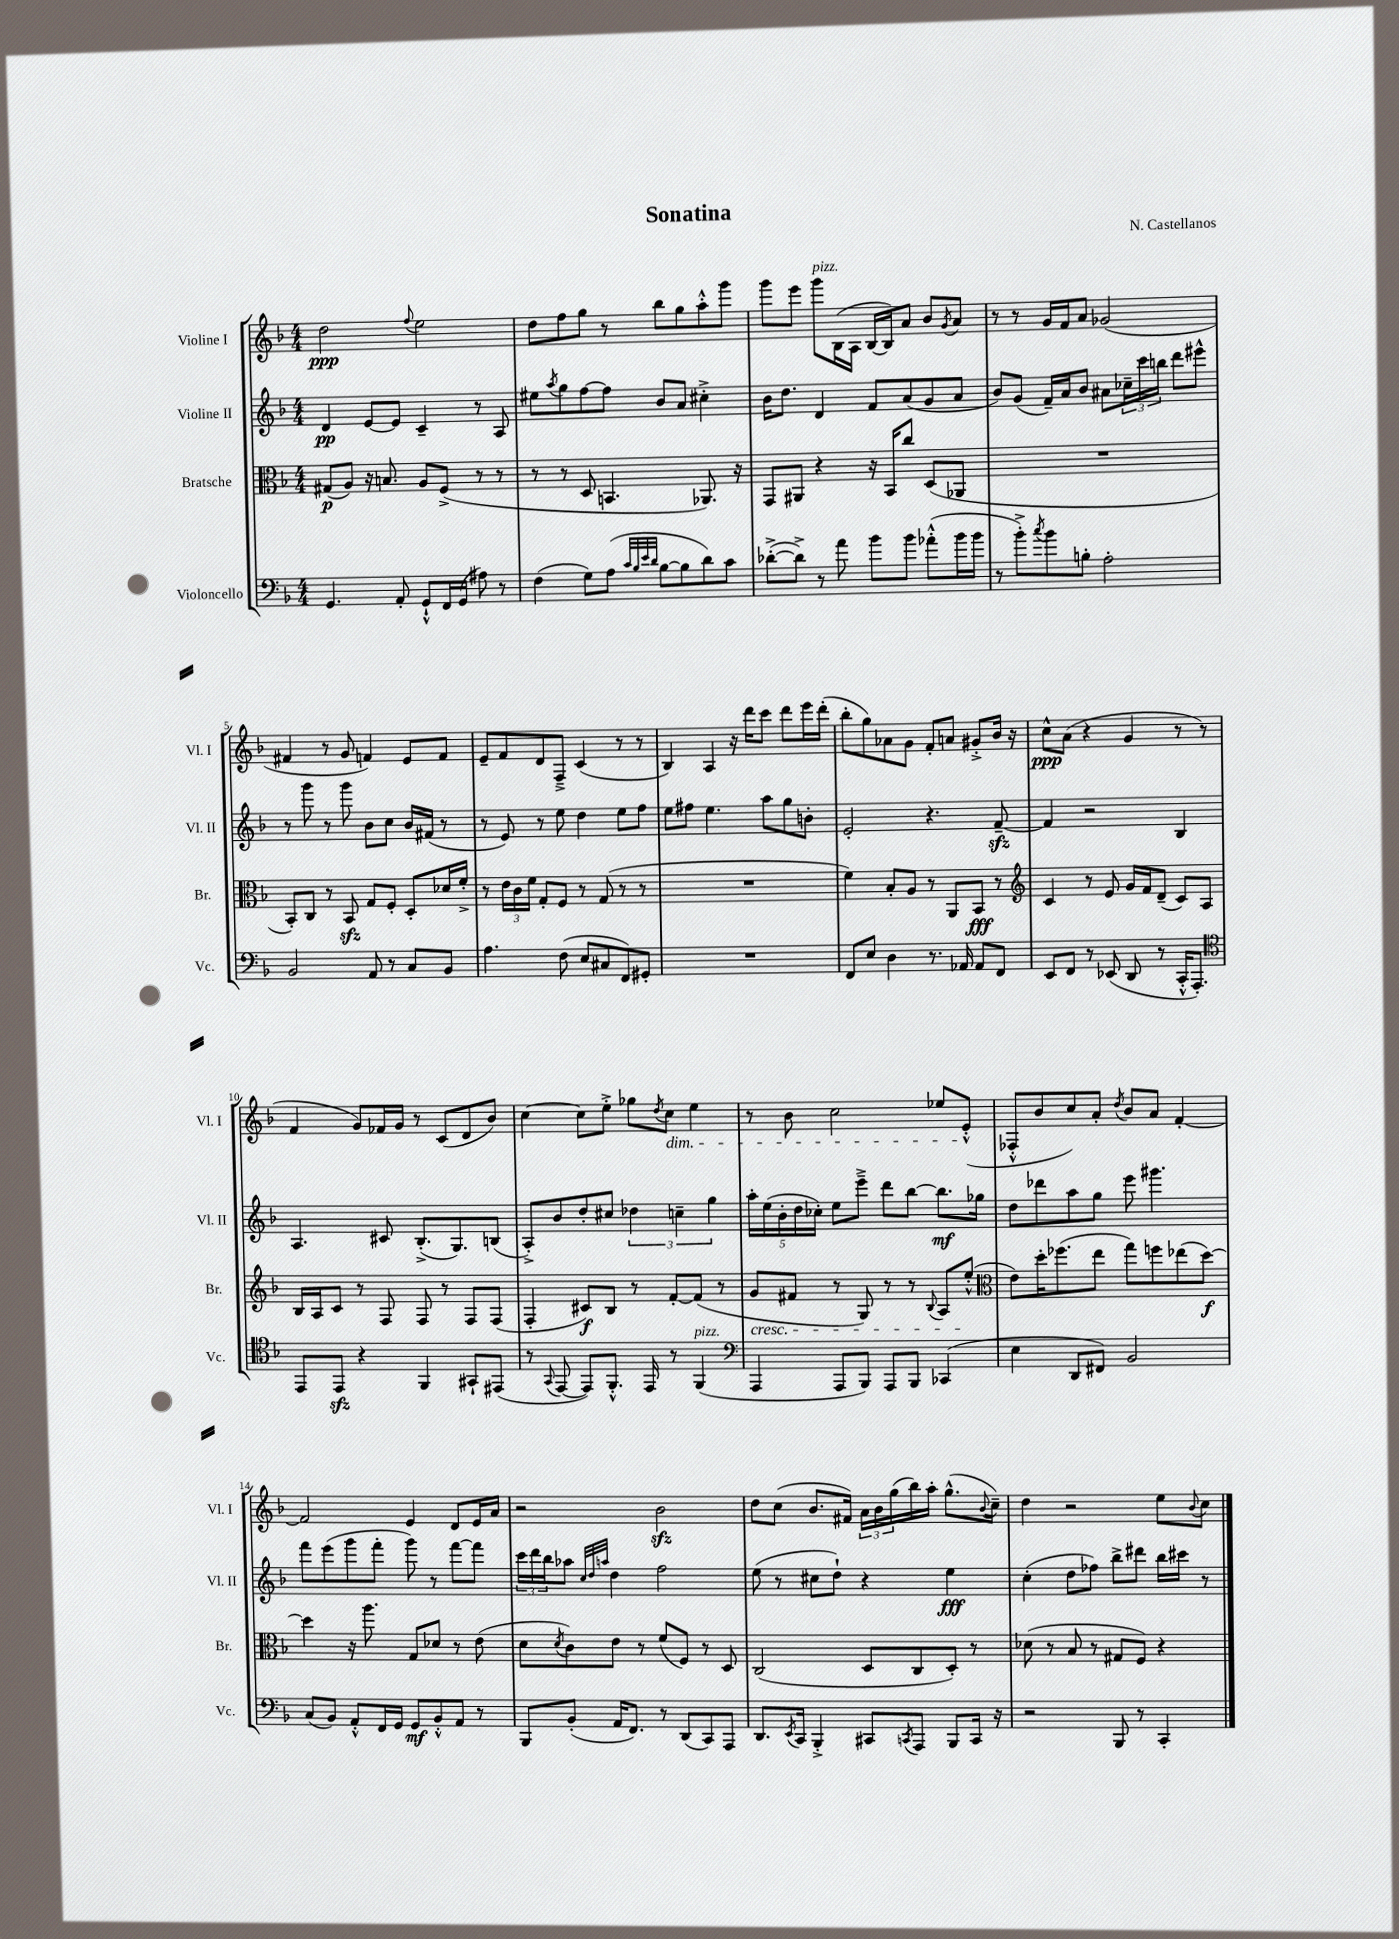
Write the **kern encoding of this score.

**kern	**kern	**kern	**kern
*staff4	*staff3	*staff2	*staff1
*clefF4	*clefC3	*clefG2	*clefG2
*k[b-]	*k[b-]	*k[b-]	*k[b-]
*M4/4	*M4/4	*M4/4	*M4/4
4.GG/	(8G#/L	4d/	2dd\
.	8A/J)	.	.
.	16r	[8e/L	.
.	8.B/	.	.
8AA'/	.	8e/]J	.
.	.	.	8qqff/
8GG`^^/L	8A/L	4c~/	2ee\
16FF/L	(8F^/J	.	.
(16GG/JJ	.	.	.
8A#\)	8r	8r	.
8r	8r	8A/	.
=	=	=	=
(4F\	8r	8ee#\L	8dd\L
.	.	8qaa/	.
.	8r	8gg\	8ff\
8G\L)	8D/	[8ff\	8gg\J
(8A\J	4.BB/	8ff\]J	8r
32qqc/LLL	.	.	.
32qqB-/	.	.	.
32qqe/	.	.	.
32qqd/JJJ	.	.	.
[8B-\L	.	8b-/L	8bb-\L
8B-\]	.	8a/J	8gg\
8d\)	8.AA-/)	4cc#'^\	8aa'^^\
8c\J	.	.	8ggg\J
.	16r	.	.
=	=	=	=
([8d-'^\L	8GG/L	16b-\LK	8ggg\L
.	.	8.dd\J	.
8d-^\]J)	8AA#/J	.	8eee\J
8r	4r	4d/	8ggg\L
8a\	.	.	(16B-\L
.	.	.	16A\JJ
8b-\L	16r	8f/L	[16B-/LL
.	16BB-/LK	.	16B-/]J)
8b-\J	8cc/J	(8a/	8a/J
(8a-'^^\L	(8D/L	8g/	8b-/L
.	.	.	8qg/
16b-\L	8AA-/J	8a/J	8a/J
16b-\JJ	.	.	.
=	=	=	=
8r	1r	8b-/L)	8r
8b-'^\L)	.	(8g/J	8r
8qcc/	.	.	.
8b-\	.	16f~/LL)	16g/LL
.	.	16a/J	16f/J
8B'\J	.	8b-/J	8a/J
2A'\	.	8a#\L	(2g-/
.	.	24cc-~\L	.
.	.	24ccc\	.
.	.	24bb\JJ	.
.	.	8ddd\L	.
.	.	8eee#^^\J	.
=	=	=	=
2BB-/	8BB-'/L)	8r	4f#/
.	8C/J	8ggg\	.
.	8r	8r	8r
.	8BB-/	8ggg\	8g/
8AA/	8G/L	8b-\L	4f/)
8r	8F'/J	8cc\J	.
8C/L	8D'/L	16b-/LL	8e/L
.	.	(16f#/JJ	.
8BB-/J	16d-/L	8r	8f/J
.	16f'^/JJ	.	.
=	=	=	=
4.A\	8r	8r	8e~/L
.	24e\LL	8e/)	8f/
.	24c\	.	.
.	24f\JJ	.	.
.	8G'/L	8r	8d/
(8F\	8F/J	8ee\	8F~^/J
8E/L	8r	4dd\	(4c/
8C#/	(8G/	.	.
8FF/)	8r	8ee\L	8r
8GG#'/J	8r	8ff\J	8r
=	=	=	=
1r	1r	8ee\L	4B-/)
.	.	8ff#\J	.
.	.	4.ee\	4A/
.	.	.	16r
.	.	.	16ddd\LK
.	.	8aa\L	8ccc\J
.	.	8gg\	8ddd\L
.	.	8b'\J	16eee\L
.	.	.	(16ddd'\JJ
=	=	=	=
8FF/L	4f\)	2e'/	8bb-'\L
8E/J	.	.	8gg\)
4D\	8B-'/L	.	8a-\
.	8A/J	.	8g\J
8.r	8r	4.r	8f'/L
.	8AA/L	.	8a/J
16AA-/	.	.	.
8AA-/L	8BB-/J	.	8g#'^/L
8FF/J	8r	[8f~/	16b-/Jk
.	.	.	16r
=	=	=	=
*	*clefG2	*	*
8EE/L	4c/	4f/]	8cc^^\L
8FF/J	.	.	(8a\J
8r	8r	2r	4r
(8EE-/	8e/	.	.
8DD/	16g/LL	.	4g/
.	16f/J	.	.
8r	(8d~/J	.	.
16CC'^^/LK	8c/L)	4B-/	8r
8.AAA'/J)	.	.	.
.	8A/J	.	8r
=	=	=	=
*clefC4	*	*	*
8EE/L	16B-/LL	4.A/	4f/
.	16A/J	.	.
8EE/J	8c/J	.	.
4r	8r	.	8g/L)
.	8F/	8c#/	16f-/L
.	.	.	16g/JJ
4FF/	8F/	(8.B-'^/L	8r
.	8r	.	(8c/L
.	.	8.G/)	.
8GG#`/L	8F/L	.	8d/
(8EE#/J	(8F/J	(8B/J	8b-/J)
=	=	=	=
8r	4F'/	8A'^/L)	[4cc\
8qqGG/	.	.	.
[8EE/	.	8b-/	.
8EE/]L)	8c#/L)	8dd'/	8cc\]L
8.FF'^^/J	8B-/J	8cc#/J	8ee'^\J
.	8r	6dd-\	8gg-\L
16EE/	.	.	.
.	.	.	8qdd/
8r	[8f'/L	.	8cc\J
.	.	6cc~\	.
(4FF/	(8f/]J	.	4ee\
.	.	6gg\	.
.	8r	.	.
=	=	=	=
*clefF4	*	*	*
4AAA/	8g/L	20aa'\LL	8r
.	.	(20ee\	.
.	.	20b-'\	.
.	8f#/J	.	8b-\
.	.	20dd\	.
.	.	20cc-'\JJ)	.
8AAA/L	8r	8ee\L	2cc\
8BBB-/J)	8G/)	8eee~^\J	.
8AAA/L	8r	8ddd\L	.
8BBB-/J	8r	[8bb-\J	.
.	8qqB-/	.	.
(4CC-/	8A/L	8.bb-\]L	8ee-/L
.	(8ee'^^/J	.	(8e'^^/J
.	.	16gg-\Jk	.
=	=	=	=
*	*clefC3	*	*
4E\	8e\L)	8dd\L	8F-'^^/L
.	16dd'\K	8ddd-\	8b-/
.	(8.ff-\	.	.
8DD/L	.	8aa\	8cc/)
8FF#/J)	8ee\J	8gg\J	8a'/J
.	.	.	8qdd/
2BB-/	8gg\L)	8eee\	8b-/L
.	8ff\	4.ggg#\	8a/J
.	(8ee-\	.	[4f'/
.	[8dd\J)	.	.
=	=	=	=
(8C/L	4dd\]	8fff\L	2f/]
8BB-/J)	.	(8eee\	.
8AA'^^/L	16r	8ggg\	.
.	8.aa\	.	.
16FF/L	.	8fff'\J	.
16GG/JJ	.	.	.
8GG/L	8G/L	8ggg\)	4e/
8BB-'^^/	8d-/J	8r	.
8AA/J	8r	[8fff\L	8d/L
8r	(8e\	8fff\]J	16e/L
.	.	.	16a/JJ
=	=	=	=
8BBB-/L	8d\L	24ccc\LL	2r
.	.	24ddd\	.
.	.	24bb-\J	.
.	8qd/	.	.
(8BB-'/J	8c\)	8aa-\J	.
.	.	32qqcc/LLL	.
.	.	32qqdd/	.
.	.	32qqaa/JJJ	.
16AA/LK	8e\J	4dd\	.
8.FF/J)	.	.	.
.	8r	.	.
8r	(8f/L	2ff\	2b-\
(8DD/L	8F/J)	.	.
8CC/)	8r	.	.
8AAA/J	8D/	.	.
=	=	=	=
8.DD/L	(2C/	(8ee\	8dd\L
.	.	8r	(8cc\J
8qEE/	.	.	.
16CC/Jk	.	.	.
4BBB-'^/	.	8cc#\L	8.b-/L
.	.	8dd`\J)	.
.	.	.	16f#/Jk)
8CC#/L	8D/L	4r	24a\LL
.	.	.	24b-\
.	.	.	(24gg\
8qCC/	.	.	.
8AAA/J	8C/	.	16bb-\)
.	.	.	16aa'\JJ
8BBB-/L	8D'/J)	4ee\	(8.gg^^\L
16CC/Jk	8r	.	.
.	.	.	8qqb-/
16r	.	.	16cc~\Jk)
=	=	=	=
2r	(8d-\	(4cc'\	4dd\
.	8r	.	.
.	8B-/	8dd\L	2r
.	8r	8ff-\J)	.
8BBB-/	8G#/L	8bb-^\L	.
8r	8F/J)	8ddd#\J	.
4CC'/	4r	16bb-\LL	8ee\L
.	.	16ccc#\JJ	.
.	.	.	8qqb-/
.	.	8r	8cc\J
==	==	==	==
*-	*-	*-	*-
